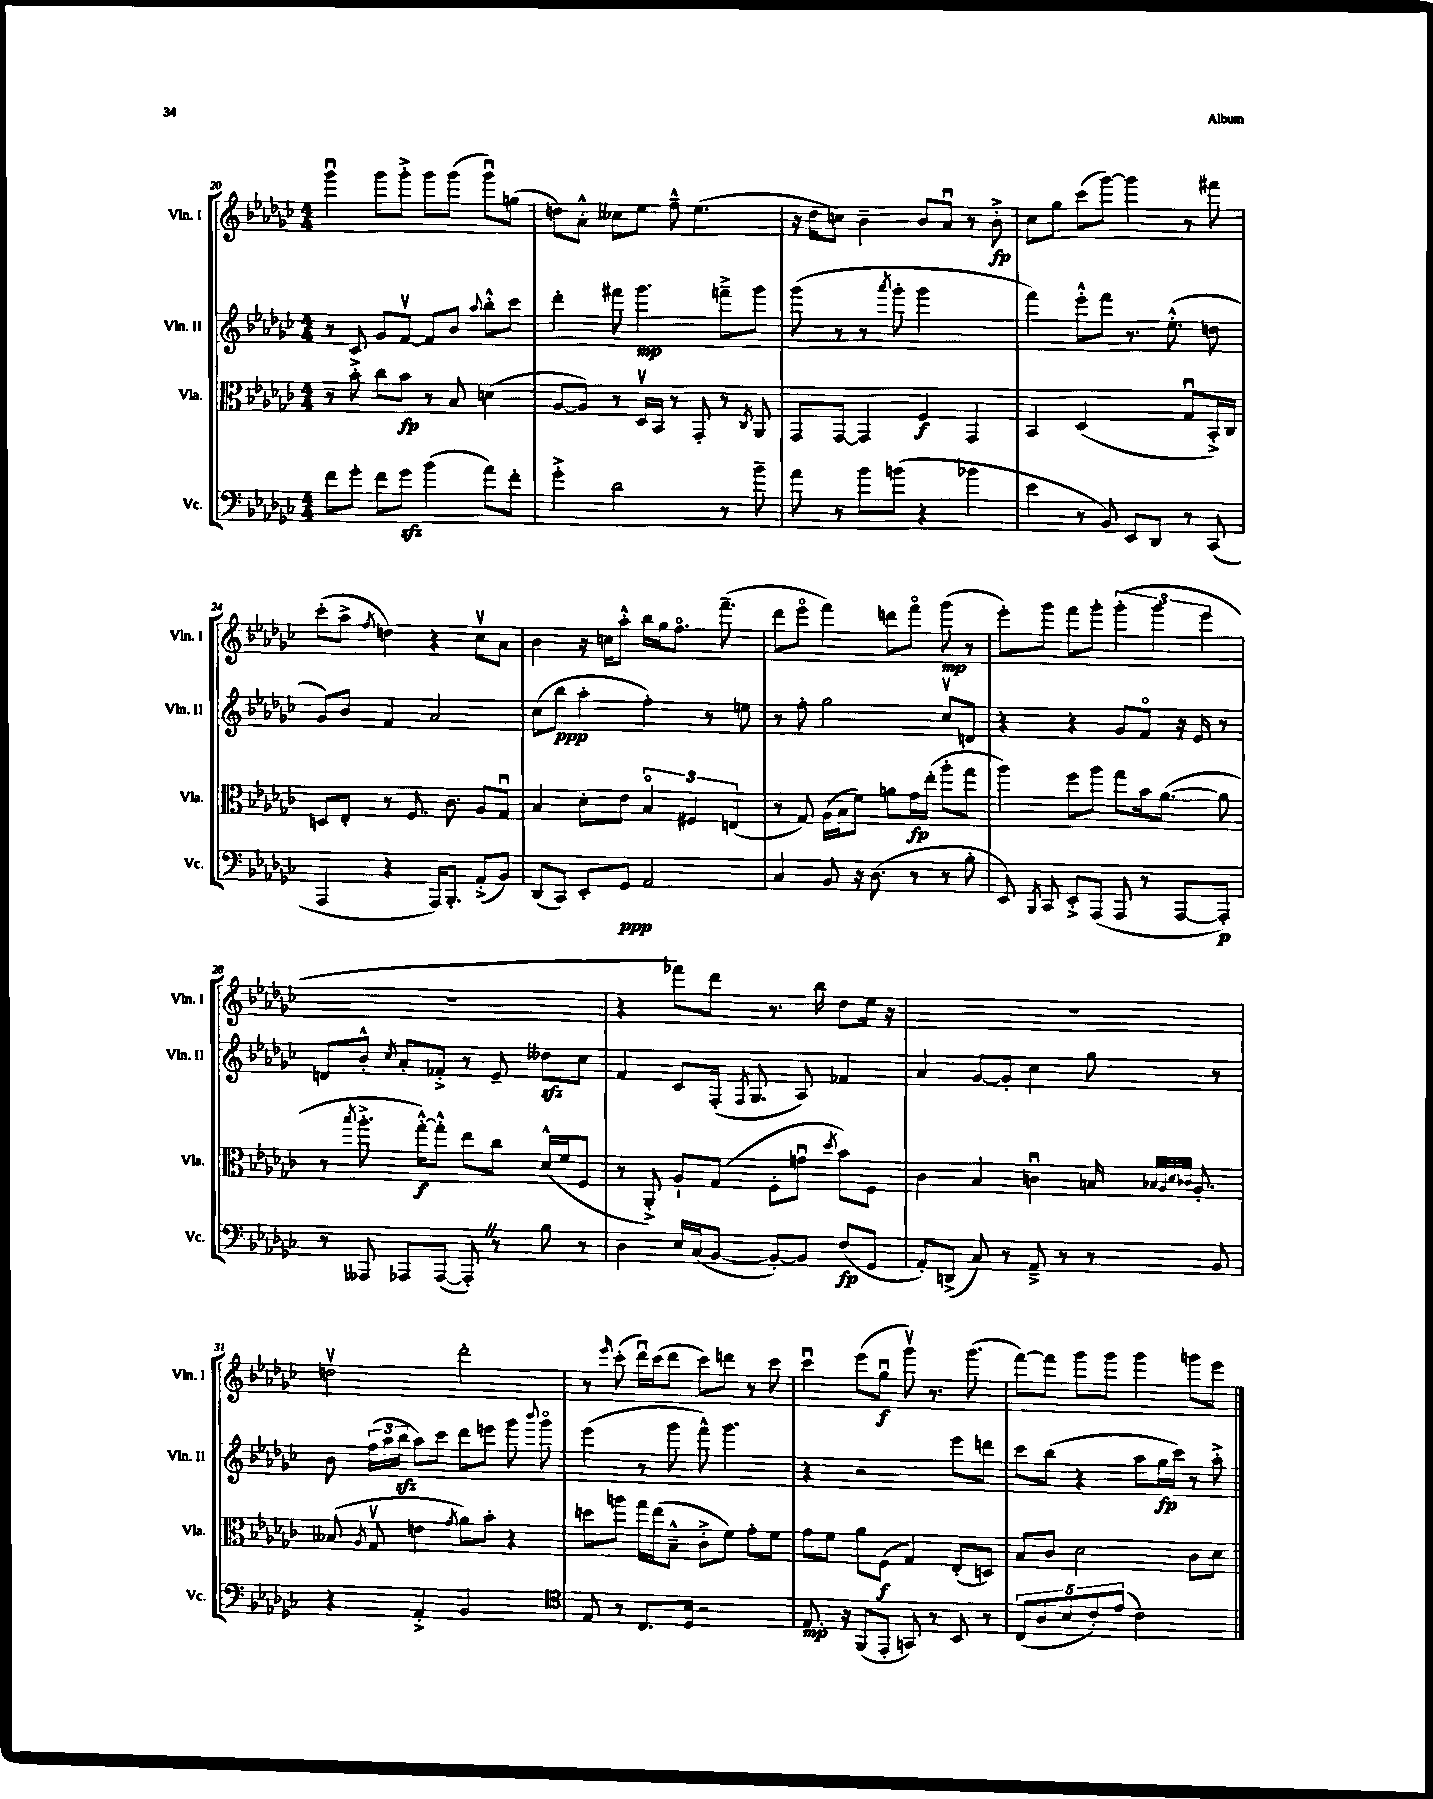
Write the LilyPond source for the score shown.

<<
\new StaffGroup <<
\new Staff = "s0" \with { instrumentName = "Vln. I" shortInstrumentName = "Vln. I" } {
    \clef treble \key ges \major \numericTimeSignature \time 4/4
    \autoBeamOff ges'''4\downbow ges'''8[ ges'''8]-.-> ges'''8[ ges'''8]( ges'''8[\downbow) g''8]( |
    d''8[) aes'8]-.-^ ceses''8[ ees''8] f''8---^ ees''4.( |
    r16 des''16[ c''8]) bes'4-- bes'8[ aes'8]\downbow r8 bes'8-.->\fp |
    ces''8[ ges''8] ces'''8[( ges'''8]~) ges'''4 r8 fis'''8 |
    ces'''8[-.( aes''8]-> \acciaccatura { f''8 } d''4) r4 ces''8[\upbow aes'8] |
    bes'4 r16 c''16[ aes''8]-.-^ bes''16[ ges''16 f''8.]\flageolet f'''8.--( |
    des'''8[ ees'''8]\flageolet f'''4) d'''8[ f'''8]\flageolet ges'''8\mp( r8 |
    ees'''8[-.) ges'''8] f'''8[ ges'''8]-. \tuplet 3/2 { ges'''4-.( ges'''4 ees'''4 } |
    R1 |
    r4 fes'''8[) des'''8] r8. bes''16 des''8[ ees''16] r16 |
    R1 |
    d''2\upbow des'''2-. |
    r8 \grace { ees'''16 } ces'''8-.( des'''16[\downbow) ces'''16( des'''8] ces'''8[) d'''8] r8 ces'''8 |
    ces'''4\downbow ees'''8[( ges''8]\downbow\f ges'''8\upbow) r8. ges'''8.( |
    f'''8[~) f'''8] ges'''8[ ges'''8] ges'''4 g'''8[ ees'''8] \bar "|." |
}
\new Staff = "s1" \with { instrumentName = "Vln. II" shortInstrumentName = "Vln. II" } {
    \clef treble \key ges \major \numericTimeSignature \time 4/4
    \autoBeamOff r8 ces'8 ges'8[ f'8]~\upbow f'8[ bes'8] \appoggiatura { aes''8 } bes''8[-.-^ ces'''8] |
    des'''4-. fis'''8 ges'''4.\mp f'''8[---> ges'''8] |
    ges'''8( r8 r8 \acciaccatura { aes'''8 } ges'''8-. ges'''2 |
    f'''4) ees'''8[-.-^ f'''8] r8. ees''8.-.-^( d''8 |
    ges'8[) bes'8] f'4 aes'2 |
    ces''8[( bes''8]\ppp aes''4-. f''4-.) r8 e''8 |
    r8 f''8-. ges''2 ces''8[\upbow d'8] |
    r4 r4 ges'8[ f'8]\flageolet r16 ees'16 r8 |
    d'8[ bes'8]-.-^ \acciaccatura { ces''8 } aes'8[-. fes'8]-.-> r8 ees'8-- deses''8[\sfz ces''8] |
    f'4 ces'8[ f16]-.( \acciaccatura { f8 } ges8. aes8) fes'4 |
    aes'4 ges'8[~ ges'8]-. ces''4 ges''8 r8 |
    bes'8 \tuplet 3/2 { f''16[( aes''16 bes''16]\sfz } aes''8[) ces'''8] des'''8[ e'''8] ges'''8 \appoggiatura { bes'''8 } ges'''8\flageolet |
    ees'''4( r8 ges'''8 f'''8-^) ges'''4. |
    r4 r2 ees'''8[ d'''8] |
    ces'''8[ bes''8]( r4 aes''8[ ges''16\fp ces'''16]) r8 aes''8-.-> \bar "|." |
}
\new Staff = "s2" \with { instrumentName = "Vla." shortInstrumentName = "Vla." } {
    \clef alto \key ges \major \numericTimeSignature \time 4/4
    \autoBeamOff r8 bes'8-.-> ces''8[ bes'8]\fp r8 bes8 d'4( |
    aes8[~ aes8]) r8 des16[\upbow bes,16] r8 ges,8-. r8 \acciaccatura { ces8 } aes,8 |
    ges,8[ ges,8]~ ges,4 f4\f ges,4 |
    bes,4 des2( ges8[\downbow bes,16-.->) ces16] |
    d8[ ees8]-. r8 f8. ces'8. aes8[ ges8]\downbow |
    bes4 des'8[-. ees'8] \tuplet 3/2 { bes4\flageolet fis4 e4( } |
    r8 ges8) aes16[( bes16 f'8]) a'8[ ges'16\fp ees''16]-.( aes''8[-. ges''8] |
    aes''4) f''8[ aes''8] ges''8[ bes'16 aes'8.]~( aes'8 |
    r8 \acciaccatura { bes''8 } aes''8.-.-> ges''16[~-.-^\f) ges''8]-.-^ ees''8[ ces''8] des'16[-^( f'16 f8] |
    r8 aes,8-.->) aes8[-! ges8]( f8[-. g'8]\downbow \acciaccatura { des''8 } bes'8[) f8] |
    ces'4 bes4 c'4\downbow b16 \grace { bes32[ aes32 des'32 ces'32] } aes8.-. |
    beses8( \acciaccatura { aes8 } ges8\upbow e'4 \acciaccatura { ges'8 } aes'8[) bes'8]-. r4 |
    d''8[ a''8] ges''16[ ees''16( bes8]---^ ces'8[-.-> f'8]) ges'8[-. f'8] |
    ges'8[ f'8] aes'8[ f8]\f( ges4) ees8[-.( d8]) |
    bes8[ ces'8] des'2 ces'8[ des'8] \bar "|." |
}
\new Staff = "s3" \with { instrumentName = "Vc." shortInstrumentName = "Vc." } {
    \clef bass \key ges \major \numericTimeSignature \time 4/4
    \autoBeamOff f'8[ ges'8]-. f'8[ ges'8]\sfz bes'4( aes'8[) f'8]-. |
    ges'4-.-> des'2 r8 bes'8-- |
    aes'8 r8 bes'8[ b'8]( r4 bes'4 |
    ees'4 r8 bes,8) ees,8[ des,8] r8 ces,8( |
    aes,,4 r4 aes,,16[) bes,,8.]-. aes,8[-.->( bes,8]) |
    des,8[( ces,8]) ees,8[-. ges,8]\ppp aes,2 |
    ces4 bes,8 r16 des8.( r8 r8 bes8-. |
    ees,8) \acciaccatura { bes,,8 } ces,8 ees,8[-.-> aes,,8]( aes,,8 r8 aes,,8[~ aes,,8]-.\p) |
    r8 aeses,,8 aes,,8[ aes,,8]~( aes,,8-.) \once \override BreathingSign.text = \markup { \musicglyph "scripts.caesura.straight" } \breathe r8 bes8 r8 |
    des4 ees16[ ces16( bes,8]~ bes,8[~-.) bes,8] f8[\fp( ges,8] |
    aes,8[-.) d,8]->( ces8) r8 aes,8---> r8 r8 bes,8 |
    r4 aes,4-.-> bes,2 |
    \clef tenor ees8 r8 ces8.[ des16] r2 |
    ees8.\mp r16 f,8[( ees,8]-. g,8) r8 bes,8 r8 |
    \tuplet 5/4 { ces8[( aes8 bes8 ces'8-.) ees'8]( } ces'2) \bar "|." |
}
>>
>>
\layout { \context { \Score currentBarNumber = #20 } }
